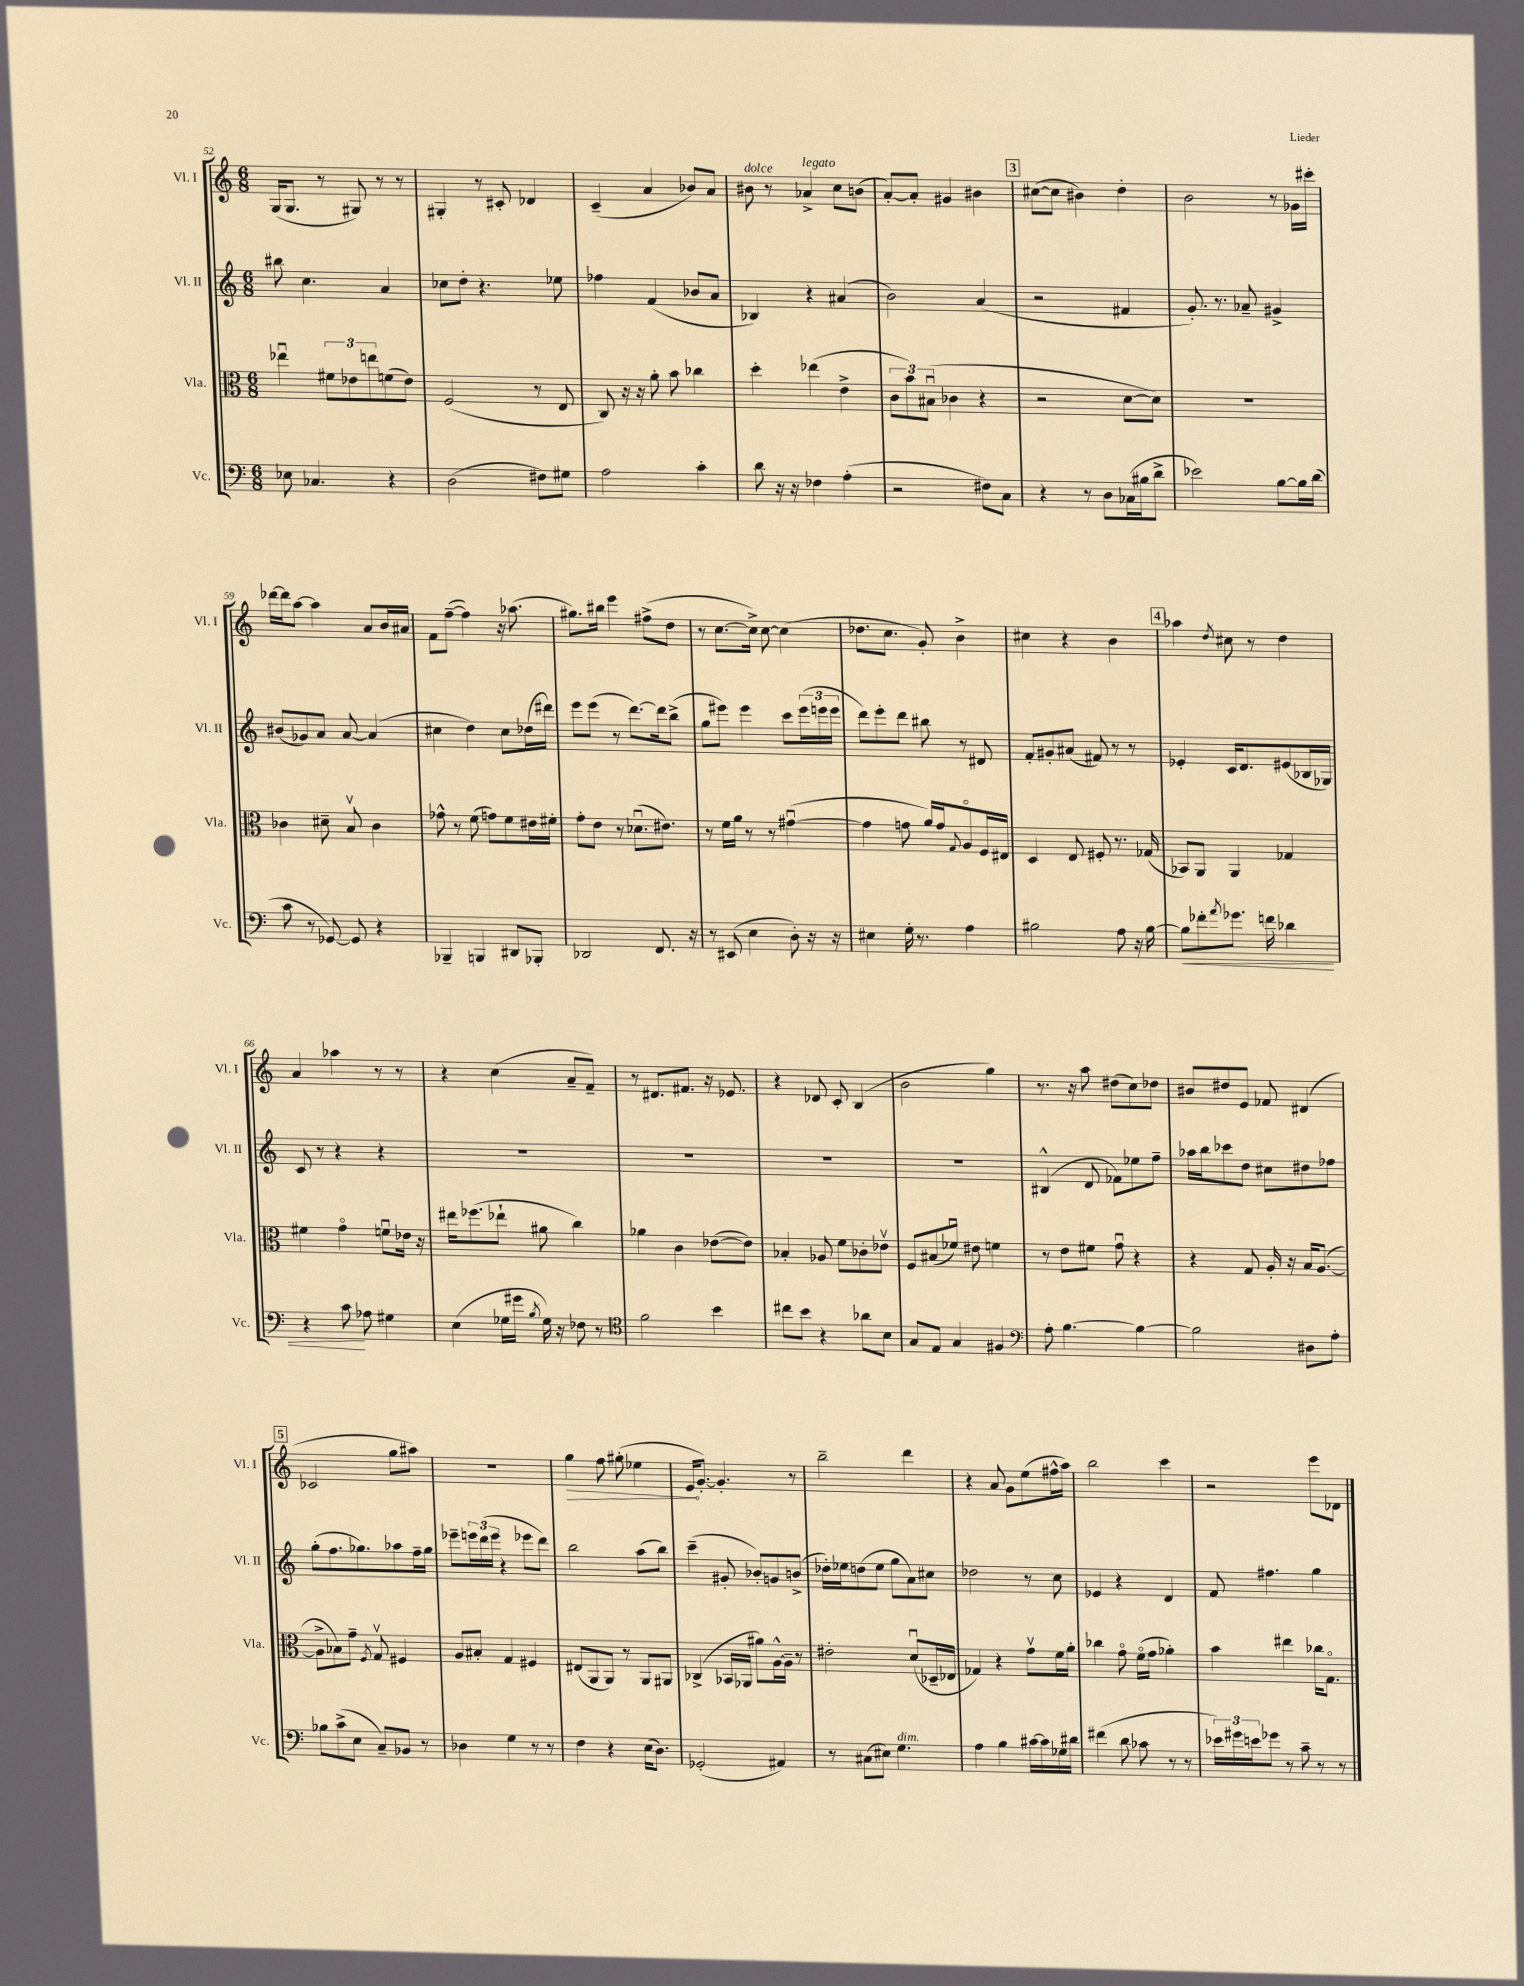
<<
\new StaffGroup <<
\new Staff = "s0" \with { instrumentName = "Vl. I" shortInstrumentName = "Vl. I" } {
    \clef treble \key c \major \numericTimeSignature \time 6/8
    g16( g8. r8 gis8) r8 r8 |
    gis4-. r8 cis'8-. des'4 |
    c'4--( a'4 bes'8) a'8 |
    bis'8^\markup { \italic "dolce" } r8 aes'4->^\markup { \italic "legato" } c''8 b'8( |
    a'8~-.) a'8-. gis'4 bis'4 |
    \mark \markup { \box "3" } cis''8~( cis''8 bis'4) d''4-. |
    b'2 r8 ges'16 cis'''16-. |
    des'''16~ des'''16 a''8~ a''4 a'8 b'16 ais'16 |
    f'8 f''8~--( f''4) r16 aes''8.( |
    gis''8.) bis''16 e'''4 fis''8->( d''8 |
    r8 c''8.~ c''16->) c''8~ c''4( |
    des''8. c''8. g'8-.) b'4-> |
    cis''4 r4 b'4 |
    \mark \markup { \box "4" } aes''4 \acciaccatura { d''8 } cis''8 r8 d''4 |
    a'4 aes''4 r8 r8 |
    r4 c''4( a'8-- f'8--) |
    r8 dis'8. fis'8. r16 ees'8. |
    r4 des'8 c'8-. b4( |
    b'2 g''4) |
    r8. r16 a''8 dis''8( c''8) des''8 |
    bis'8 dis''8 e'8 fes'8 dis'4( |
    \mark \markup { \box "5" } ces'2 g''8 ais''8) |
    R2. |
    \once \override Hairpin.circled-tip = ##t g''4\> f''8 gis''8-.( ees''4 |
    e'16\! g'8.~-.) g'4.-. r8 |
    b''2-- d'''4 |
    r4 a'8 g'8 e''8( fis''16-^ a''16) |
    b''2 c'''4 |
    r2 e'''8 des'8 \bar "|." |
}
\new Staff = "s1" \with { instrumentName = "Vl. II" shortInstrumentName = "Vl. II" } {
    \clef treble \key c \major \numericTimeSignature \time 6/8
    bis''8 c''4. a'4 |
    ces''8 d''8-. r4. ees''8 |
    fes''4 f'4( bes'8 a'8 |
    bes4) r4 ais'4( |
    b'2) a'4( |
    \mark \markup { \box "3" } r2 fis'4 |
    g'8.-.) r8. aes'8-- gis'4-> |
    bis'8( ges'8) a'8 a'8~ a'4( |
    cis''4 d''4) cis''8 des''16( dis'''16) |
    e'''8 e'''8( r8 d'''8.~) d'''16 b''8->( |
    g''8 eis'''8) eis'''4 c'''8 \tuplet 3/2 { eis'''16( e'''16 e'''16 } |
    d'''8) e'''8-. d'''8 bis''8 r8 dis'8 |
    f'8-. gis'8-. ais'8( fis'8) r8 r8 |
    \mark \markup { \box "4" } ees'4-. c'16 d'8. eis'8( bes16 ges16) |
    c'8 r8 r4 r4 |
    R2. |
    R2. |
    R2. |
    R2. |
    bis4-^( d'8 fes'8) ees''8 f''8-- |
    aes''16 b''16 ces'''8 d''8 cis''8 dis''8 fes''8 |
    \mark \markup { \box "5" } g''8-.( f''8. ges''8.) aes''8 f''16-- ges''16 |
    ees'''8-- \tuplet 3/2 { e'''16 d'''16( e'''16 } r4 ees'''8 d'''8) |
    b''2 a''8( b''8) |
    c'''4--( gis'8-. bes'8-.) g'8 b'8->( |
    des''16-.) ees''16 d''8( ees''8 g''8 a'8) cis''8 |
    des''2 r8 c''8 |
    ees'4 r4 d'4 |
    f'8 fis''4. g''4 \bar "|." |
}
\new Staff = "s2" \with { instrumentName = "Vla." shortInstrumentName = "Vla." } {
    \clef alto \key c \major \numericTimeSignature \time 6/8
    ees''4\downbow \tuplet 3/2 { fis'8 ees'8 e''8 } f'8( ees'8) |
    f2( r8 e8 |
    c8) r16 r16 a'8-. b'8 ces''4 |
    d''4-. ees''4( e'4-> |
    \tuplet 3/2 { c'8 b'8) bis8\downbow( } ces'4 r4 |
    \mark \markup { \box "3" } r2 d'8~ d'8) |
    R2. |
    ces'4 dis'8-- b8\upbow ces'4 |
    ges'8-^ r8 f'8( g'8) f'8 eis'16 fis'16-. |
    g'8-. e'8 r8 des'8.\downbow( eis'8.) |
    r8 f'16 a'16 r8 r8 gis'4~\downbow( |
    gis'4 g'8 a'16) g'16 \appoggiatura { g8 } a8\flageolet f16 eis16 |
    d4 e8 fis8-. r8. ges16( |
    \mark \markup { \box "4" } bes,8) a,8 a,4 ges4 |
    fis'4 g'4\flageolet f'8\downbow ees'16 r16 |
    eis''16 fes''8.( ees''8-! ais'8 c''4) |
    aes'4 c'4 ees'8~( ees'8) |
    bes4-. aes8 f'8 ces'8-. ees'8\upbow |
    f8 bis8( fes'8\downbow) eis'8 f'4 |
    r8 e'8 fis'8 g'8\downbow r4 |
    r4 g8 a16-. r16 b16 a8.~( |
    \mark \markup { \box "5" } a8-> bes8) g'8-- \acciaccatura { f8 } g8\upbow fis4 |
    a8 bis8-. g4 fis4 |
    eis8( a,8 a,8) r8 a,8 ais,8 |
    ces4->( bes,16 aes,16 ais'8) a16~-^ a16-- r8 |
    eis'2-. d'8\downbow( des16-- ees16 |
    ges4) r4 g'8\upbow f'16 a'16-. |
    ces''4 g'8\flageolet f'16\flageolet( g'16 aes'4-.) |
    b'4 eis''4 ces''16 g8.\flageolet \bar "|." |
}
\new Staff = "s3" \with { instrumentName = "Vc." shortInstrumentName = "Vc." } {
    \clef bass \key c \major \numericTimeSignature \time 6/8
    ees8 ces4. r4 |
    d2( fis8) gis8 |
    a2 c'4-. |
    d'8 r16 r16 fes4 a4-.( |
    r2 fis8) c8 |
    \mark \markup { \box "3" } r4 r8 d8 ces16( bis16 d'8-> |
    ees'2) b8~ b16 d'16( |
    c'8 r8 ges,8~) ges,8 r4 |
    bes,,4-- b,,4 dis,8 bes,,8-. |
    des,2 f,8. r16 |
    r8 eis,8( e4 d8-.) r16 r16 |
    eis4 g16-. r8. a4 |
    bis2 a8 r16 bis16~ |
    \mark \markup { \box "4" } bis8\< fes'8-. \acciaccatura { a'8 } ges'8. f'16 des'4 |
    r4 c'8\! aes8 gis4 |
    e4( ges16 gis'16 \acciaccatura { b8 } ges16) r16 fes8 r8 |
    \clef tenor f'2 b'4 |
    cis''8 b'8 r4 aes'8 b8 |
    g8 e8 g4 fis4 |
    \clef bass a8-. b4.~ b4~ |
    b2 dis8 a8-. |
    \mark \markup { \box "5" } bes8 c'8->( e8 c8--) bes,8 r8 |
    des4 g4 r8 r8 |
    f4 r4 e16( d8.) |
    ges,2-.( ais,4) |
    r8 cis8( eis8) g4.^\markup { \italic "dim." } |
    a4 b4 cis'16~ cis'16 ges16 dis'16 |
    fis'4( d'8 ces'8 r8 r8 |
    \tuplet 3/2 { ees'16) gis'16 e'16 } ges'8 r8 c'8-- r8 r8 \bar "|." |
}
>>
>>
\layout { \context { \Score currentBarNumber = #52 } }
